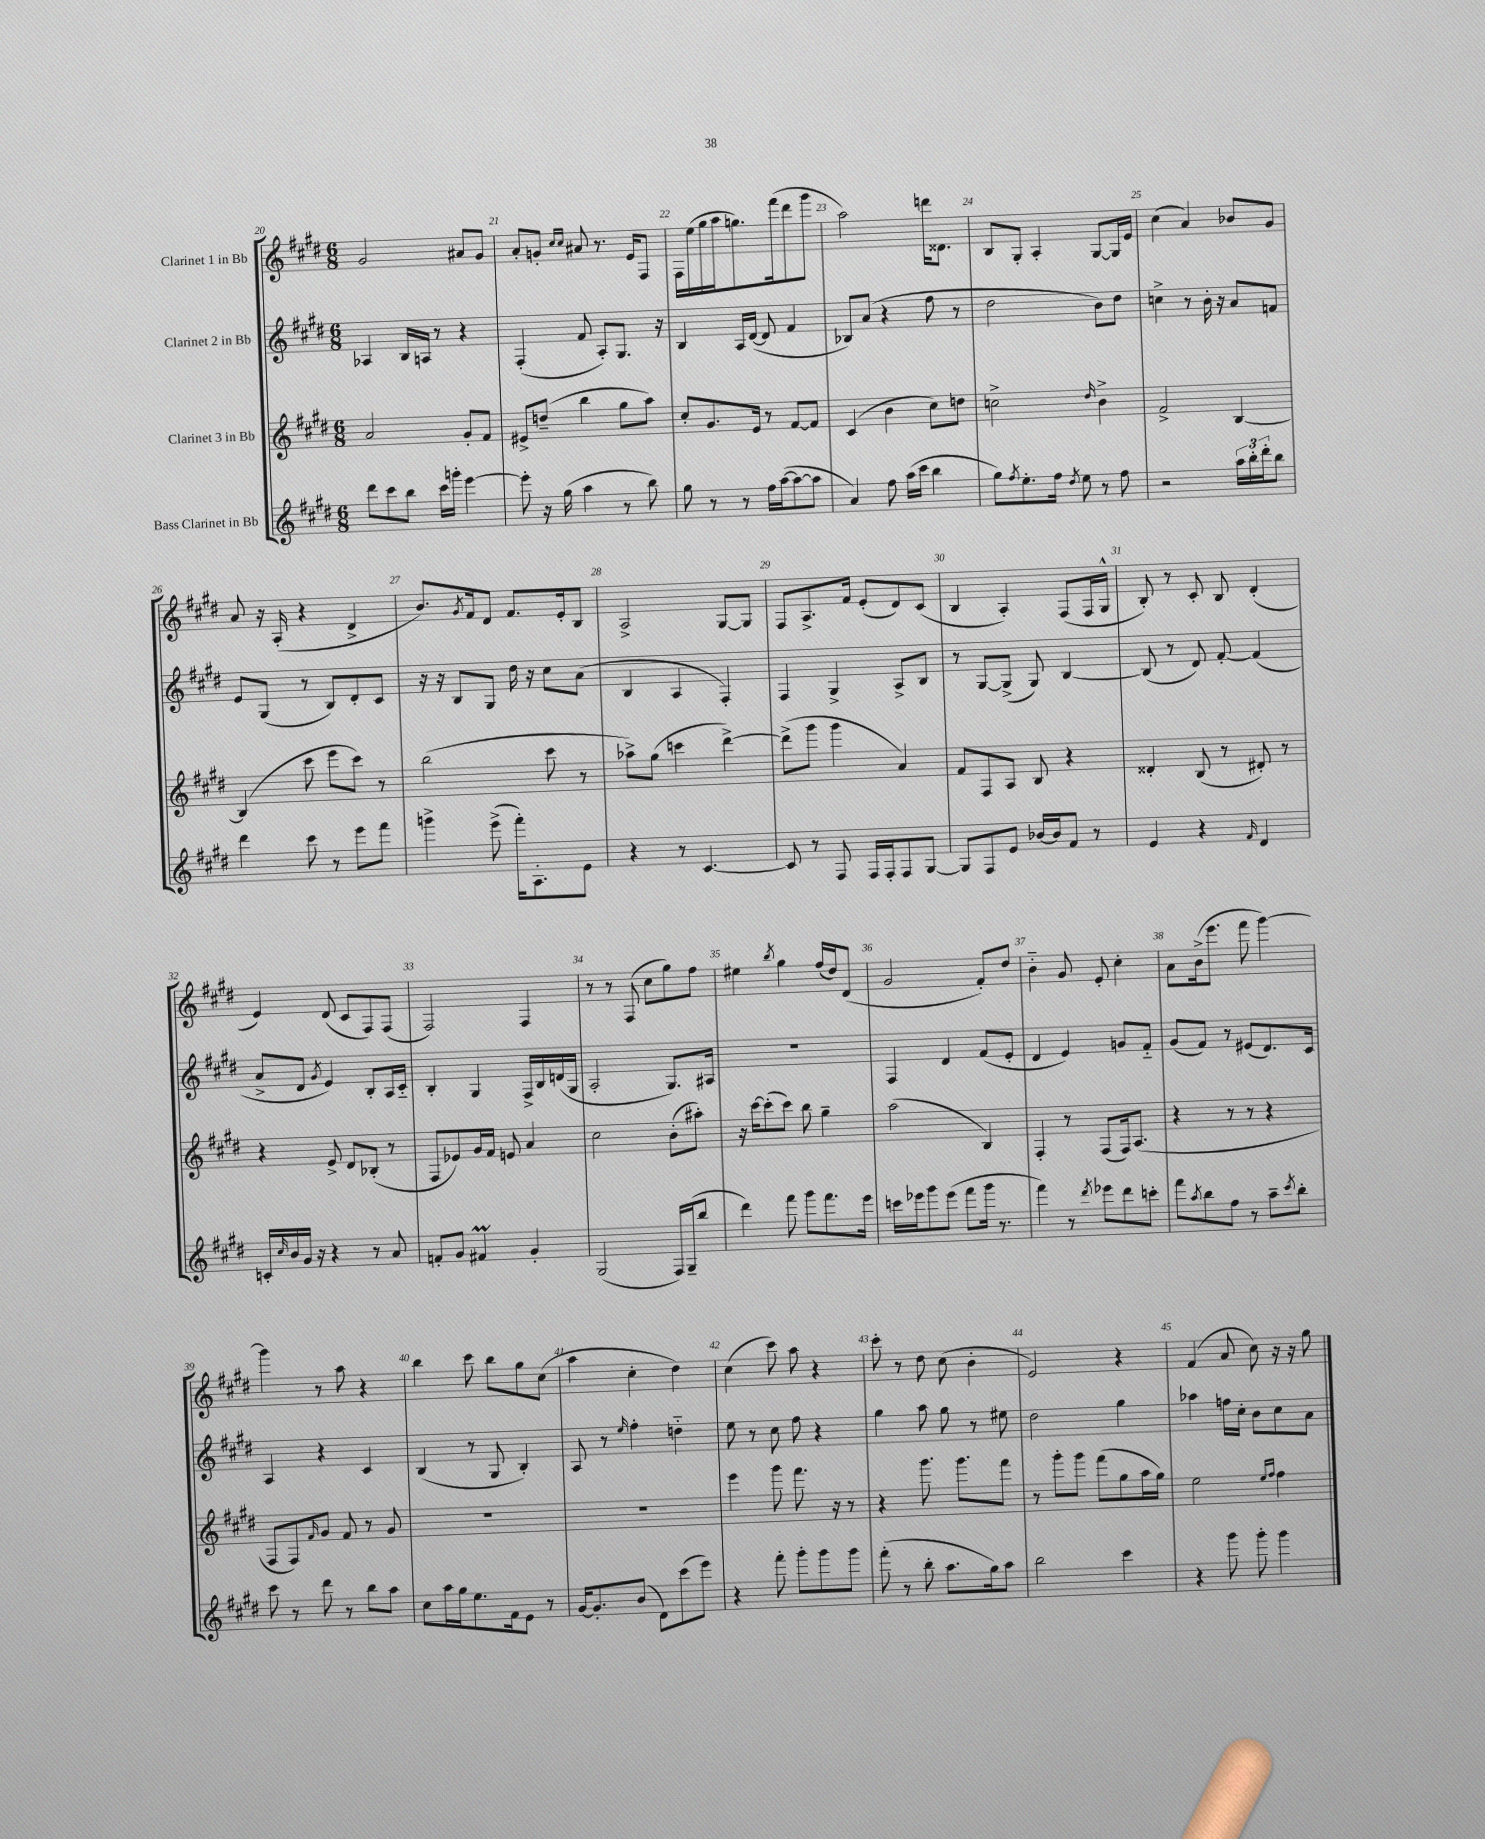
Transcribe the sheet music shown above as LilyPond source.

<<
\new StaffGroup <<
\new Staff = "s0" \with { instrumentName = "Clarinet 1 in Bb" } {
    \clef treble \key e \major \numericTimeSignature \time 6/8
    gis'2 ais'8 gis'8 |
    a'8-. g'8-. \grace { cis''16 cis''16 } ais'8 r8. e'16 fis8 |
    fis16 e''16( gis''16 a''16 g''8.) fis'''16( dis'''8 gis'''8 |
    a''2) d'''16 disis'8. |
    b8 gis8-. a4-. gis8~ gis16 e'16 |
    cis''4( a'4) bes'8 gis'8 |
    a'8 r16 a16-.( r4 dis'4-> |
    b'8.) \acciaccatura { gis'8 } fis'16 dis'8 fis'8. e'16-. b8 |
    a2-> gis8~ gis8 |
    fis8 a8.-> fis'16 e'8-.( dis'8) cis'8( |
    b4 a4-.) fis8( fis16 gis16-^ |
    b8-.) r8 cis'8-. b8 dis'4-.( |
    e'4) dis'8( cis'8 fis8) fis8( |
    fis2) fis4 |
    r8 r8 fis8( cis''8 gis''8) fis''8 |
    eis''4 \acciaccatura { b''8 } gis''4 fis''16( dis''16) dis'8( |
    gis'2 fis'8-.) dis''8 |
    b'4-_ gis'8 e'8-. cis''4-. |
    a'8 b'16->( e'''8. fis'''8 gis'''4~) |
    gis'''4 r8 a''8 r4 |
    b''4 cis'''8 b''8 gis''8 cis''8( |
    a''4 cis''4-. dis''4) |
    cis''4( cis'''8) a''8 r4 |
    cis'''8-. r8 dis''8 cis''8( b'4-. |
    e'2) r4 |
    fis'4( a'8 cis''8) r16 r16 gis''8 \bar "|." |
}
\new Staff = "s1" \with { instrumentName = "Clarinet 2 in Bb" } {
    \clef treble \key e \major \numericTimeSignature \time 6/8
    aes4 b16 a16 r8 r4 |
    fis4-.( fis'8 a8-.) gis8. r16 |
    b4 a16 dis'16~( dis'8 fis'4 |
    bes8) a'8( r4 fis''8 r8 |
    dis''2 b'8) dis''8 |
    c''4-> r8 b'16-. r16 a'8 f'8 |
    e'8 gis8( r8 b8) dis'8-. cis'8 |
    r16 r16 b8 gis8 dis''16 r16 cis''8 a'8( |
    b4 a4 fis4-.) |
    fis4 gis4-> a8-> b8 |
    r8 gis8~ gis8->( gis8) b4~ |
    b8( r8 dis'8) fis'8~-. fis'4( |
    a'8-> dis'8 \acciaccatura { gis'8 } e'4) b8-. a16 cis'16-_ |
    b4-. gis4 fis16-> b16 d'16( gis16 |
    a2-. gis8.) ais16 |
    R2. |
    fis4 dis'4 fis'8( e'8-. |
    dis'4 e'4) g'8 fis'8-_ |
    gis'8( fis'8) r8 eis'8( dis'8.) cis'16 |
    a4 r4 cis'4 |
    b4( r8 gis8 b4-.) |
    a8 r8 \grace { e''16 } fis''4-. d''4-_ |
    e''8 r8 cis''8 fis''8 r4 |
    gis''4 a''8 gis''8 r8 eis''8 |
    dis''2 gis''4 |
    aes''4 f''16 cis''16-. b'8 cis''8 a'8 \bar "|." |
}
\new Staff = "s2" \with { instrumentName = "Clarinet 3 in Bb" } {
    \clef treble \key e \major \numericTimeSignature \time 6/8
    a'2 gis'8-. fis'8 |
    eis'8-> d''8--( b''4 gis''8 a''8) |
    cis''8-. gis'8. e'16 r8 fis'8~ fis'8 |
    cis'4( b'4 cis''8) d''8 |
    c''2-> \grace { dis''16 } b'4-> |
    fis'2-> b4~ |
    b4( cis'''8 e'''8 cis'''8) r8 |
    b''2( cis'''8 r8 |
    aes''8->) gis''8( c'''4 dis'''4~->) |
    dis'''8->( gis'''8 gis'''4 a'4) |
    fis'8 fis8 a8 b8 r4 |
    disis'4-. b8( r8 dis'8-.) r8 |
    r4 e'8-> dis'8 bes8-.( r8 |
    fis8 ees'8) gis'16 fis'16 e'8 a'4 |
    cis''2 b'8-.( ais''8-.) |
    r16 cis'''16~ cis'''8-.( cis'''8) b''8 gis''4-- |
    a''2( b4) |
    fis4-. r8 fis8( fis16) a8.( |
    r4 r8 r8 r4 |
    fis8 fis8) \grace { fis'16 } gis'8 fis'8 r8 gis'8 |
    R2. |
    R2. |
    e'''4 gis'''8 fis'''8. r16 r8 |
    r4 gis'''8. gis'''8. fis'''8 |
    r8 gis'''8-. gis'''8 fis'''8( gis''8 a''16 gis''16) |
    e''2 \grace { e''16 fis''16 } fis''4 \bar "|." |
}
\new Staff = "s3" \with { instrumentName = "Bass Clarinet in Bb" } {
    \clef treble \key e \major \numericTimeSignature \time 6/8
    dis'''8 cis'''8 b''8 cis'''16 g'''16-. e'''4~ |
    e'''8-. r16 gis''16( a''4 r8 b''8) |
    gis''8 r8 r8 fis''16 a''16~( a''8~ a''8 |
    a'4) fis''8 a''16( cis'''16 b''4 |
    gis''8) \acciaccatura { fis''8 } e''8.-. fis''16 \acciaccatura { dis''8 } e''8 r8 fis''8 |
    r2 \tuplet 3/2 { a''16 b''16-. dis'''16-. } b''8 |
    dis'''4 cis'''8 r8 e'''8 fis'''8 |
    g'''4-> e'''8->( fis'''16-.) a8.-. e'8 |
    r4 r8 cis'4.~ |
    cis'8 r8 fis8 fis16 fis16-. fis8 gis8~ |
    gis8 fis8 e'8 bes'16~ bes'16 fis'8 r8 |
    e'4 r4 \grace { fis'16 } dis'4 |
    c'16-. \grace { cis''16 } b'16 gis'16 r16 r4 r8 a'8 |
    f'8-. gis'8 fis'4\prall gis'4-. |
    gis2( fis16) gis16--( b''8 |
    dis'''4) fis'''8 gis'''8 fis'''8. e'''16 |
    c'''16 ees'''16 gis'''8 ees'''8( fis'''8 gis'''16 r8. |
    fis'''4) r8 \acciaccatura { dis'''8 } ees'''8 dis'''8 c'''8-. |
    fis'''8 \acciaccatura { a''8 } b''8 fis''8 r8 a''8-- \acciaccatura { cis'''8 } b''8-. |
    cis'''8 r8 dis'''8 r8 b''8 a''8 |
    cis''8 a''16 gis''16 e''8. fis'16 e'8 r8 |
    gis'16~ gis'8.-. b'8( dis'8) cis'''8( e'''8) |
    r4 fis'''8-. gis'''8-. gis'''8 gis'''8 |
    fis'''8-.( r8 b''8-. a''8. gis''16) a''8 |
    b''2 cis'''4 |
    r4 gis'''8 gis'''8-. gis'''4 \bar "|." |
}
>>
>>
\layout { \context { \Score currentBarNumber = #20 \override BarNumber.break-visibility = ##(#f #t #t) barNumberVisibility = #all-bar-numbers-visible } }
